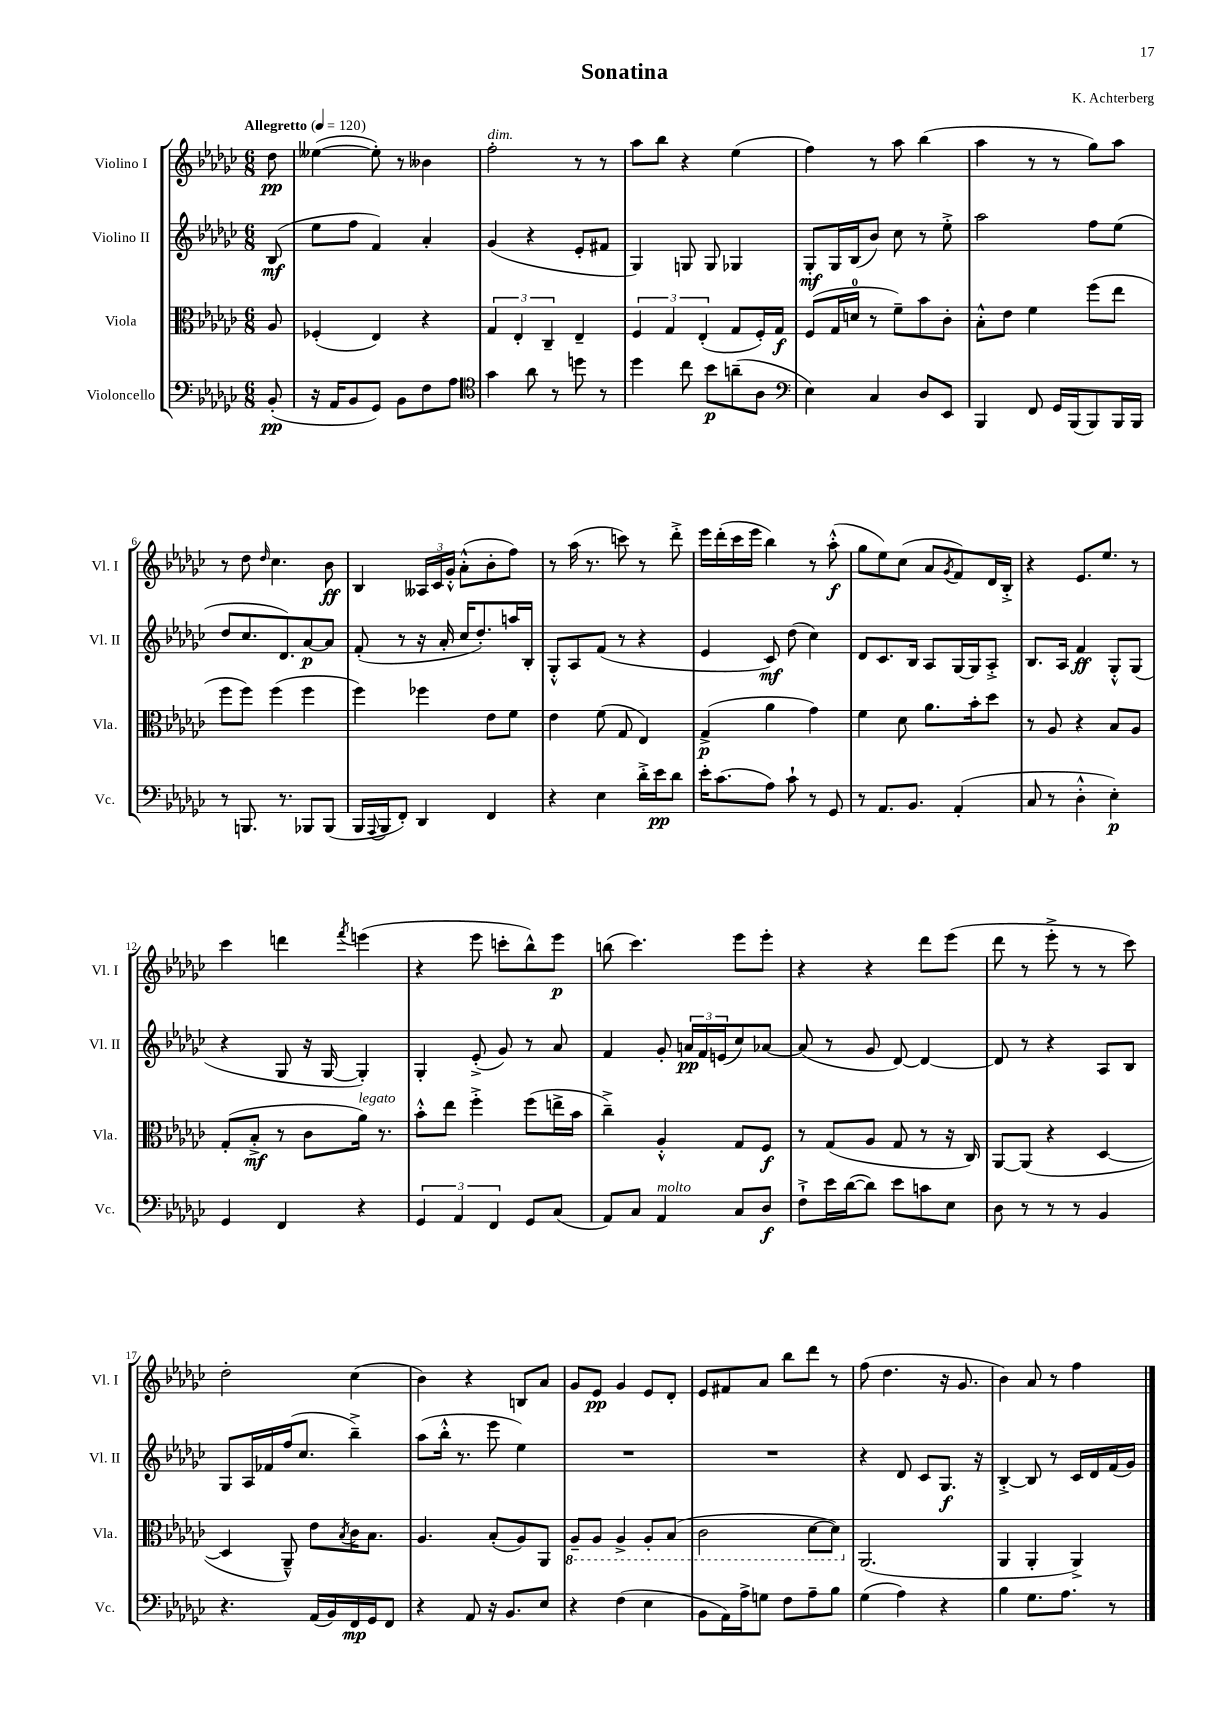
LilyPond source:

\header { title = "Sonatina" composer = "K. Achterberg" }
<<
\new StaffGroup <<
\new Staff = "s0" \with { instrumentName = "Violino I" shortInstrumentName = "Vl. I" } {
    \clef treble \key ges \major \numericTimeSignature \time 6/8 \partial 8 \tempo "Allegretto" 4 = 120
    des''8\pp |
    eeses''4~( eeses''8-.) r8 beses'4 |
    f''2-.^\markup { \italic "dim." } r8 r8 |
    aes''8 bes''8 r4 ees''4( |
    f''4) r8 aes''8 bes''4( |
    aes''4 r8 r8 ges''8) aes''8 |
    r8 des''8 \grace { des''16 } ces''4. bes'8\ff |
    bes4 \tuplet 3/2 { aeses16 ces'16 ges'16-.-^ } aes'8-.-^( bes'8-. f''8) |
    r8 aes''16( r8. c'''8) r8 des'''8-.-> |
    ees'''16 des'''16-.( ces'''16 ees'''16 bes''4) r8 aes''8-.-^\f( |
    ges''8 ees''8) ces''8( aes'8 \acciaccatura { ges'8 } f'8) des'16 bes16-.-> |
    r4 ees'8. ees''8. r8 |
    ces'''4 d'''4 \acciaccatura { f'''8 } e'''4( |
    r4 ees'''8 c'''8-. bes''8-^) ees'''8\p |
    b''8( ces'''4.) ees'''8 ees'''8-. |
    r4 r4 des'''8 ees'''8( |
    des'''8 r8 ees'''8-.-> r8 r8 ces'''8) |
    des''2-. ces''4( |
    bes'4) r4 b8 aes'8 |
    ges'8 ees'8\pp ges'4 ees'8 des'8-. |
    ees'8 fis'8 aes'8 bes''8 des'''8 r8 |
    f''8( des''4. r16 ges'8. |
    bes'4) aes'8 r8 f''4 \bar "|." |
}
\new Staff = "s1" \with { instrumentName = "Violino II" shortInstrumentName = "Vl. II" } {
    \clef treble \key ges \major \numericTimeSignature \time 6/8 \partial 8
    bes8\mf( |
    ees''8 f''8 f'4) aes'4-. |
    ges'4( r4 ees'8-. fis'8 |
    ges4) g8 g8 ges4 |
    ges8-.\mf ges16 bes16( bes'8) ces''8 r8 ees''8-.-> |
    aes''2 f''8 ees''8( |
    des''8 ces''8. des'8.) aes'8~\p aes'8 |
    f'8-.( r8 r16 aes'16-. ces''16 des''8.-.) a''16 bes16-. |
    ges8-.-^ aes8 f'8( r8 r4 |
    ees'4 ces'8\mf) des''8( ces''4) |
    des'8 ces'8. bes16 aes8 ges16~ ges16 aes8-.-> |
    bes8. aes16 f'4\ff ges8-.-^ ges8( |
    r4 ges8 r16 ges16~ ges4-.) |
    ges4-. ees'8-.->( ges'8) r8 aes'8 |
    f'4 ges'8-. \tuplet 3/2 { a'16\pp f'16 e'16( } ces''8) aes'8~ |
    aes'8( r8 ges'8 des'8~) des'4~ |
    des'8 r8 r4 aes8 bes8 |
    ges8 aes16 fes'16 f''16( ces''8. bes''4--->) |
    aes''8( bes''16-.-^ r8. ees'''8 ees''4) |
    R2. |
    R2. |
    r4 des'8 ces'8 ges8.\f r16 |
    bes4~-.-> bes8 r8 ces'16 des'16 f'16( ges'16) \bar "|." |
}
\new Staff = "s2" \with { instrumentName = "Viola" shortInstrumentName = "Vla." } {
    \clef alto \key ges \major \numericTimeSignature \time 6/8 \partial 8
    aes8 |
    fes4-.( ees4) r4 |
    \tuplet 3/2 { ges4 ees4-. ces4-- } ees4-- |
    \tuplet 3/2 { f4 ges4 ees4-.( } ges8 f16-.) ges16\f |
    f8( ges16 d'16-0 r8 f'8--) bes'8 ces'8-. |
    bes8-.-^ ees'8 f'4 f''8( ees''8 |
    f''8 f''8) f''4( f''4 |
    f''4) fes''4 ees'8 f'8 |
    ees'4 f'8( ges8 ees4) |
    ges4->\p( aes'4 ges'4) |
    f'4 des'8 aes'8. bes'16-. des''8 |
    r8 aes8 r4 bes8 aes8 |
    ges8-.( bes8-.->\mf r8 ces'8 aes'16^\markup { \italic "legato" }) r8. |
    bes'8-.-^ ees''8 f''4-.-> f''8( e''16-> bes'16 |
    ces''4--->) aes4-.-^ ges8 f8\f |
    r8 ges8( aes8 ges8 r8 r16 ces16) |
    aes,8~ aes,8( r4 des4~ |
    des4 aes,8---^) ees'8 \acciaccatura { bes8 } ces'16 bes8. |
    aes4. bes8-.( aes8) aes,8 |
    \ottava #-1 aes,8-- aes,8 aes,4-> aes,8-. bes,8( |
    ces2 des8~ des8) \ottava #0 |
    aes,2.( |
    aes,4 aes,4-. aes,4->) \bar "|." |
}
\new Staff = "s3" \with { instrumentName = "Violoncello" shortInstrumentName = "Vc." } {
    \clef bass \key ges \major \numericTimeSignature \time 6/8 \partial 8
    bes,8-.\pp( |
    r16 aes,16 bes,8 ges,8) bes,8 f8 aes8 |
    \clef tenor ges'4 aes'8 r8 d''8 r8 |
    des''4 ces''8 bes'8\p a'8--( aes8 |
    \clef bass ees4) ces4 des8 ees,8 |
    bes,,4 f,8 ges,16 bes,,16( bes,,8) bes,,16 bes,,16 |
    r8 b,,8. r8. bes,,8 bes,,8( |
    bes,,16 \appoggiatura { aes,,8 } bes,,16 f,8-.) des,4 f,4 |
    r4 ees4 des'16-.-> ees'16\pp des'8 |
    ees'16-. ces'8.( aes8) ces'8-! r8 ges,8 |
    r8 aes,8. bes,8. aes,4-.( |
    ces8 r8 des4-.-^ ees4-.\p) |
    ges,4 f,4 r4 |
    \tuplet 3/2 { ges,4 aes,4 f,4 } ges,8 ces8( |
    aes,8) ces8 aes,4^\markup { \italic "molto" } ces8 des8\f |
    f8-!-> ees'16 des'16~( des'8) ees'8 c'8 ees8 |
    des8 r8 r8 r8 bes,4 |
    r4. aes,16( bes,16) f,16\mp ges,16 f,8 |
    r4 aes,8 r16 bes,8. ees8 |
    r4 f4( ees4 |
    bes,8 aes,16) aes16-> g8 f8 aes8-- bes8 |
    ges4( aes4) r4 |
    bes4 ges8. aes8. r8 \bar "|." |
}
>>
>>
